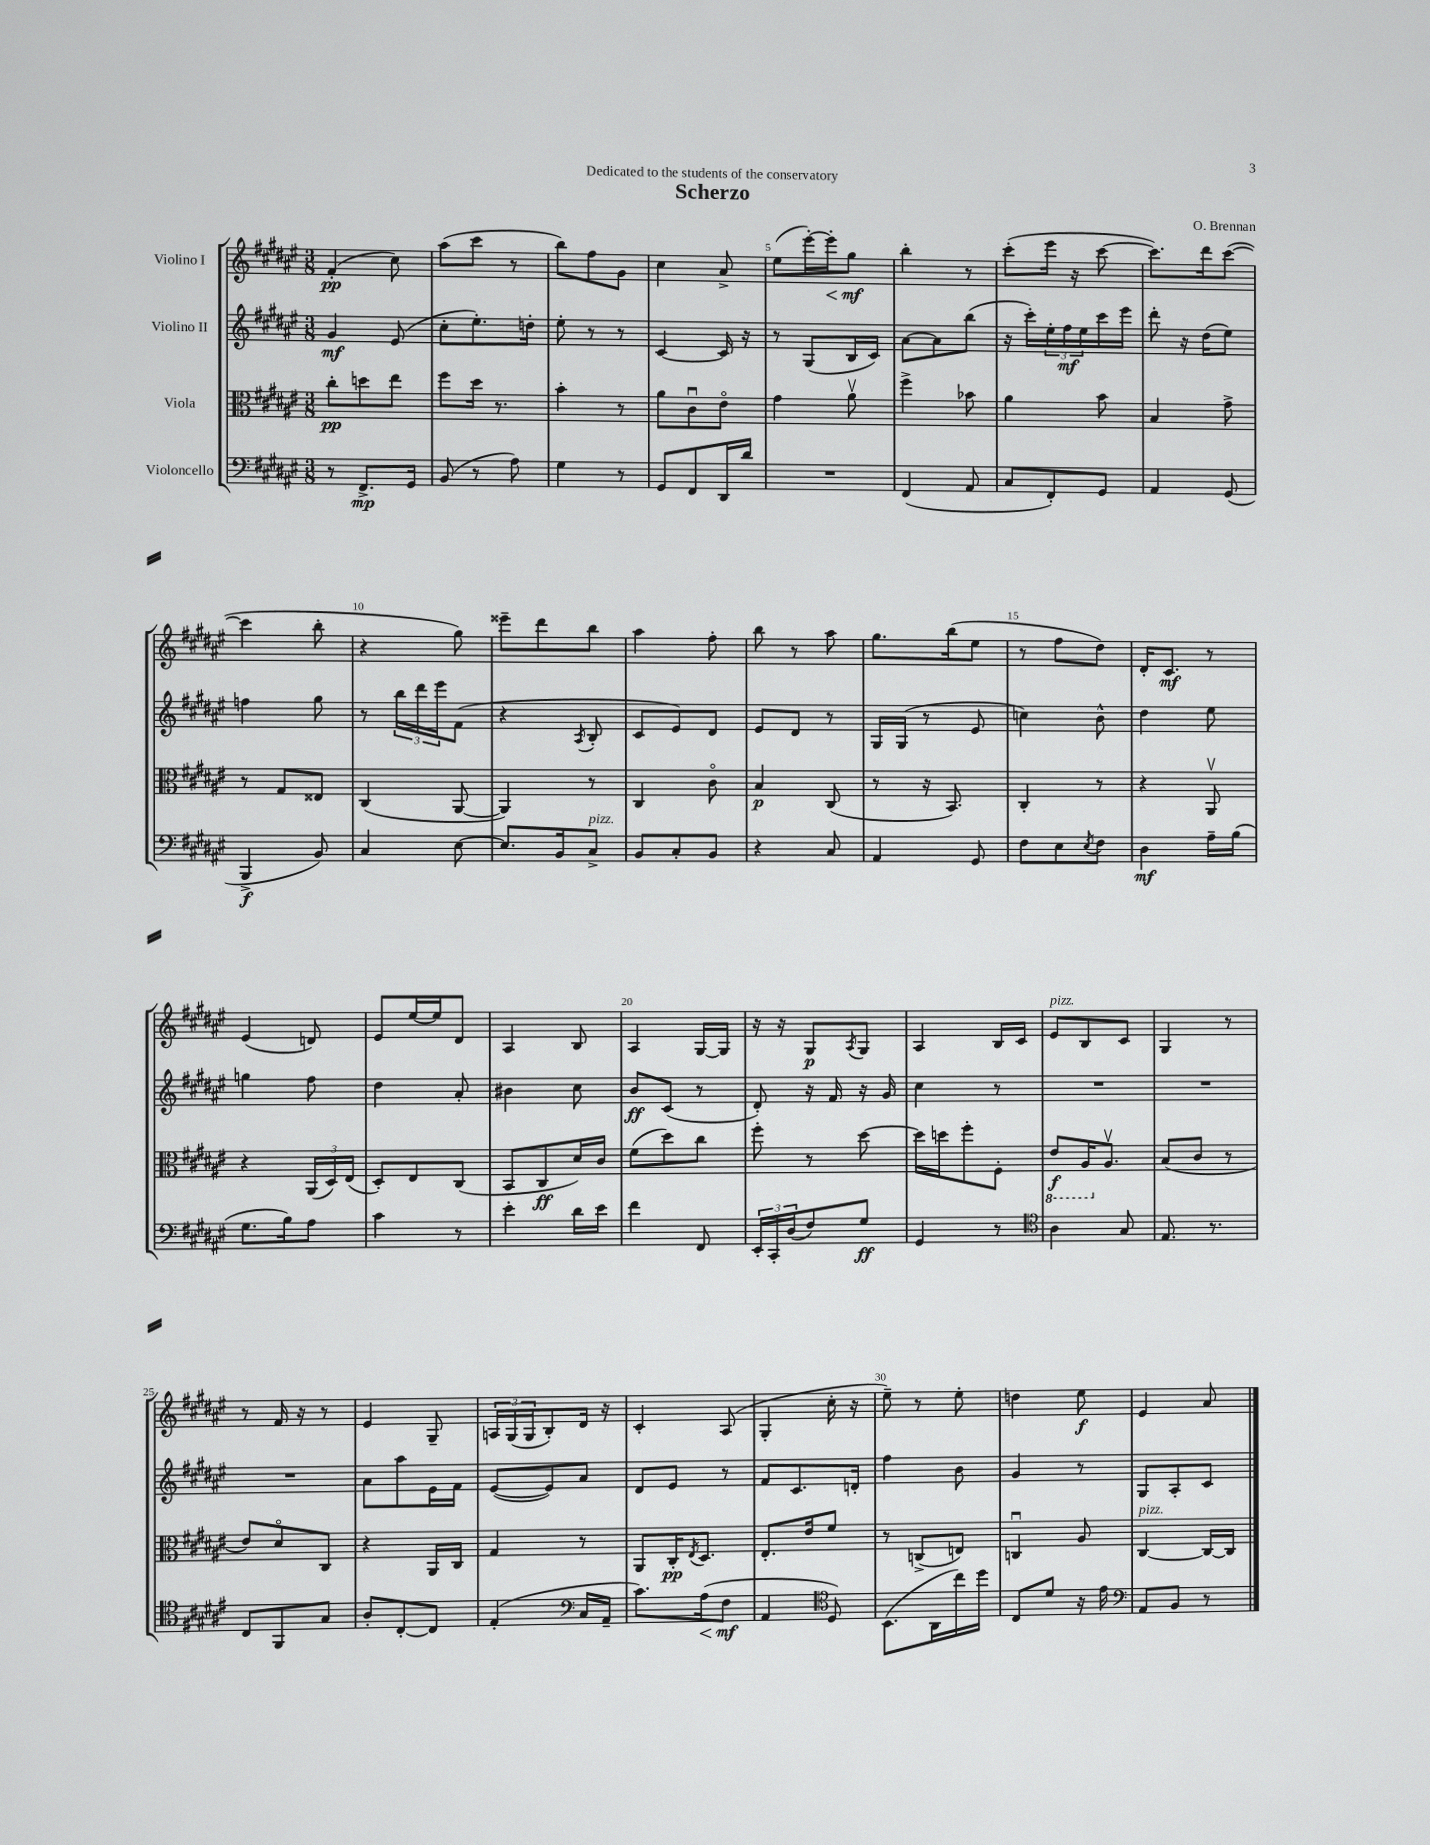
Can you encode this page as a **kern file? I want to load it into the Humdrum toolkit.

**kern	**kern	**kern	**kern
*staff4	*staff3	*staff2	*staff1
*clefF4	*clefC3	*clefG2	*clefG2
*k[f#c#g#d#a#e#]	*k[f#c#g#d#a#e#]	*k[f#c#g#d#a#e#]	*k[f#c#g#d#a#e#]
*M3/8	*M3/8	*M3/8	*M3/8
8r	8cc#'	4g#	(4f#'
8.FF#^	8dd	.	.
.	8ee#	(8e#	8cc#)
16GG#	.	.	.
=	=	=	=
(8BB	8ff#	8cc#'	(8aa#
8r	16dd#	8.ee#')	8ccc#
.	8.r	.	.
8A#)	.	.	8r
.	.	16dd'	.
=	=	=	=
4G#	4b'	8ee#'	8bb)
.	.	8r	8ff#
8r	8r	8r	8g#
=	=	=	=
8GG#	8a#	[4c#	4cc#
8FF#	8c#u	.	.
16DD#	8e#o	16c#]	8a#^
16d#	.	16r	.
=	=	=	=
4.r	4g#	8r	(8ee#
.	.	(8G#	[16eee#')
.	.	.	16eee#']
.	8a#v	16B	8gg#
.	.	16c#)	.
=	=	=	=
(4FF#	4ff#^	[8a#	4bb'
.	.	8a#]	.
8AA#	8b-	(8bb	8r
=	=	=	=
8C#	4a#	16r	(8ccc#'
.	.	16ccc#')	.
8FF#')	.	24ee#'	16eee#
.	.	24ff#	.
.	.	.	16r
.	.	24ee#	.
8GG#	8b	16ccc#	[8ccc#
.	.	16eee#	.
=	=	=	=
4AA#	4B	8ddd#'	8.ccc#])
.	.	16r	.
.	.	(16dd#	16ddd#
(8GG#	8g#^	8ee#)	([8ccc#
=	=	=	=
4BBB^	8r	4ff	4ccc#]
.	8G#	.	.
8BB)	8E##	8gg#	8bb'
=	=	=	=
4C#	(4C#	8r	4r
.	.	24bb	.
.	.	24ddd#	.
.	.	24eee#	.
[8E#	[8AA#	(8f#	8gg#)
=	=	=	=
8.E#]	4AA#])	4r	8eee##~
.	.	.	8ddd#
16BB	.	.	.
.	.	8qA#	.
8C#^	8r	8B'	8bb
=	=	=	=
8BB	4C#	8c#	4aa#
8C#'	.	8e#)	.
8BB	8c#o	8d#	8ff#'
=	=	=	=
4r	4B	8e#	8bb
.	.	8d#	8r
8C#	(8C#	8r	8aa#
=	=	=	=
4AA#	8r	16G#	8.gg#
.	.	(16G#	.
.	16r	8r	.
.	8.BB)	.	(16bb
8GG#	.	8e#	8ee#
=	=	=	=
8F#	4C#'	4cc)	8r
8E#	.	.	8ff#
8qE#	.	.	.
8F#	8r	8b^^	8dd#)
=	=	=	=
4D#	4r	4dd#	16d#'
.	.	.	8.c#
16A#~	8AA#v	8ee#	8r
(16B	.	.	.
=	=	=	=
8.G#	4r	4gg	(4e#
16B)	.	.	.
8A#	(24AA#	8ff#	8d)
.	24D#)	.	.
.	(24E#	.	.
=	=	=	=
4c#	8D#')	4dd#	8e#
.	8E#	.	[16ee#
.	.	.	16ee#]
8r	(8C#	8a#'	8d#
=	=	=	=
4e#'	8BB	4b#	4A#
.	8C#	.	.
16d#	16d#)	8cc#	8B
16e#	16c#	.	.
=	=	=	=
4f#	(8f#	8b	4A#
.	8dd#)	(8c#	.
8FF#	8cc#	8r	[16G#
.	.	.	16G#]
=	=	=	=
24EE#'	8ff#'	8d#')	16r
24CC#'	.	.	.
.	.	.	16r
(24D#	.	.	.
8F#)	8r	16r	8G#
.	.	16f#	.
.	.	.	8qA#
8G#	[8dd#	16r	8G#
.	.	16g#	.
=	=	=	=
4GG#	16dd#]	4cc#	4A#
.	16dd	.	.
.	8ff#'	.	.
8r	8F#'	8r	16B
.	.	.	16c#
=	=	=	=
*clefC4	*	*	*
4A#	8E#	4.r	8e#
.	16AA#	.	8B
.	8.A#v	.	.
8G#	.	.	8c#
=	=	=	=
8.E#	(8B	4.r	4G#
.	8c#	.	.
8.r	.	.	.
.	8r	.	8r
=	=	=	=
8C#	8e#)	4.r	8r
8FF#	8d#o	.	16f#
.	.	.	16r
8G#	8C#	.	8r
=	=	=	=
8A#'	4r	8a#	4e#
[8C#'	.	8aa#	.
8C#]	16AA#	16e#	8G#~
.	16C#	16f#	.
=	=	=	=
(4E#'	4G#	([8e#	24A
.	.	.	(24G#
.	.	.	24G#
.	.	8e#])	8B')
*clefF4	*	*	*
16C#	8r	8a#	16d#
16AA#~	.	.	16r
=	=	=	=
8.c#)	8AA#	8d#	4c#'
.	16C#'	8e#	.
.	8qE#	.	.
(16A#	8.D#	.	.
8F#	.	8r	(8A#
=	=	=	=
4AA#	8.E#'	8f#	4G#'
.	.	8.c#	.
.	16e#	.	.
*clefC4	*	*	*
8D#)	8f#	.	16cc#'
.	.	16d'	16r
=	=	=	=
(8.BB	8r	4ff#	8ee#~)
.	(8C^	.	8r
16AA#	.	.	.
16cc#)	8E)	8b	8ee#'
16dd#	.	.	.
=	=	=	=
8C#	4Cu	4g#	4dd
8d#	.	.	.
16r	8A#	8r	8ee#
16e#	.	.	.
=	=	=	=
*clefF4	*	*	*
8AA#	[4C#	8G#	4e#
8BB	.	8A#'	.
8r	16C#_	8c#	8a#
.	16C#]	.	.
==	==	==	==
*-	*-	*-	*-
